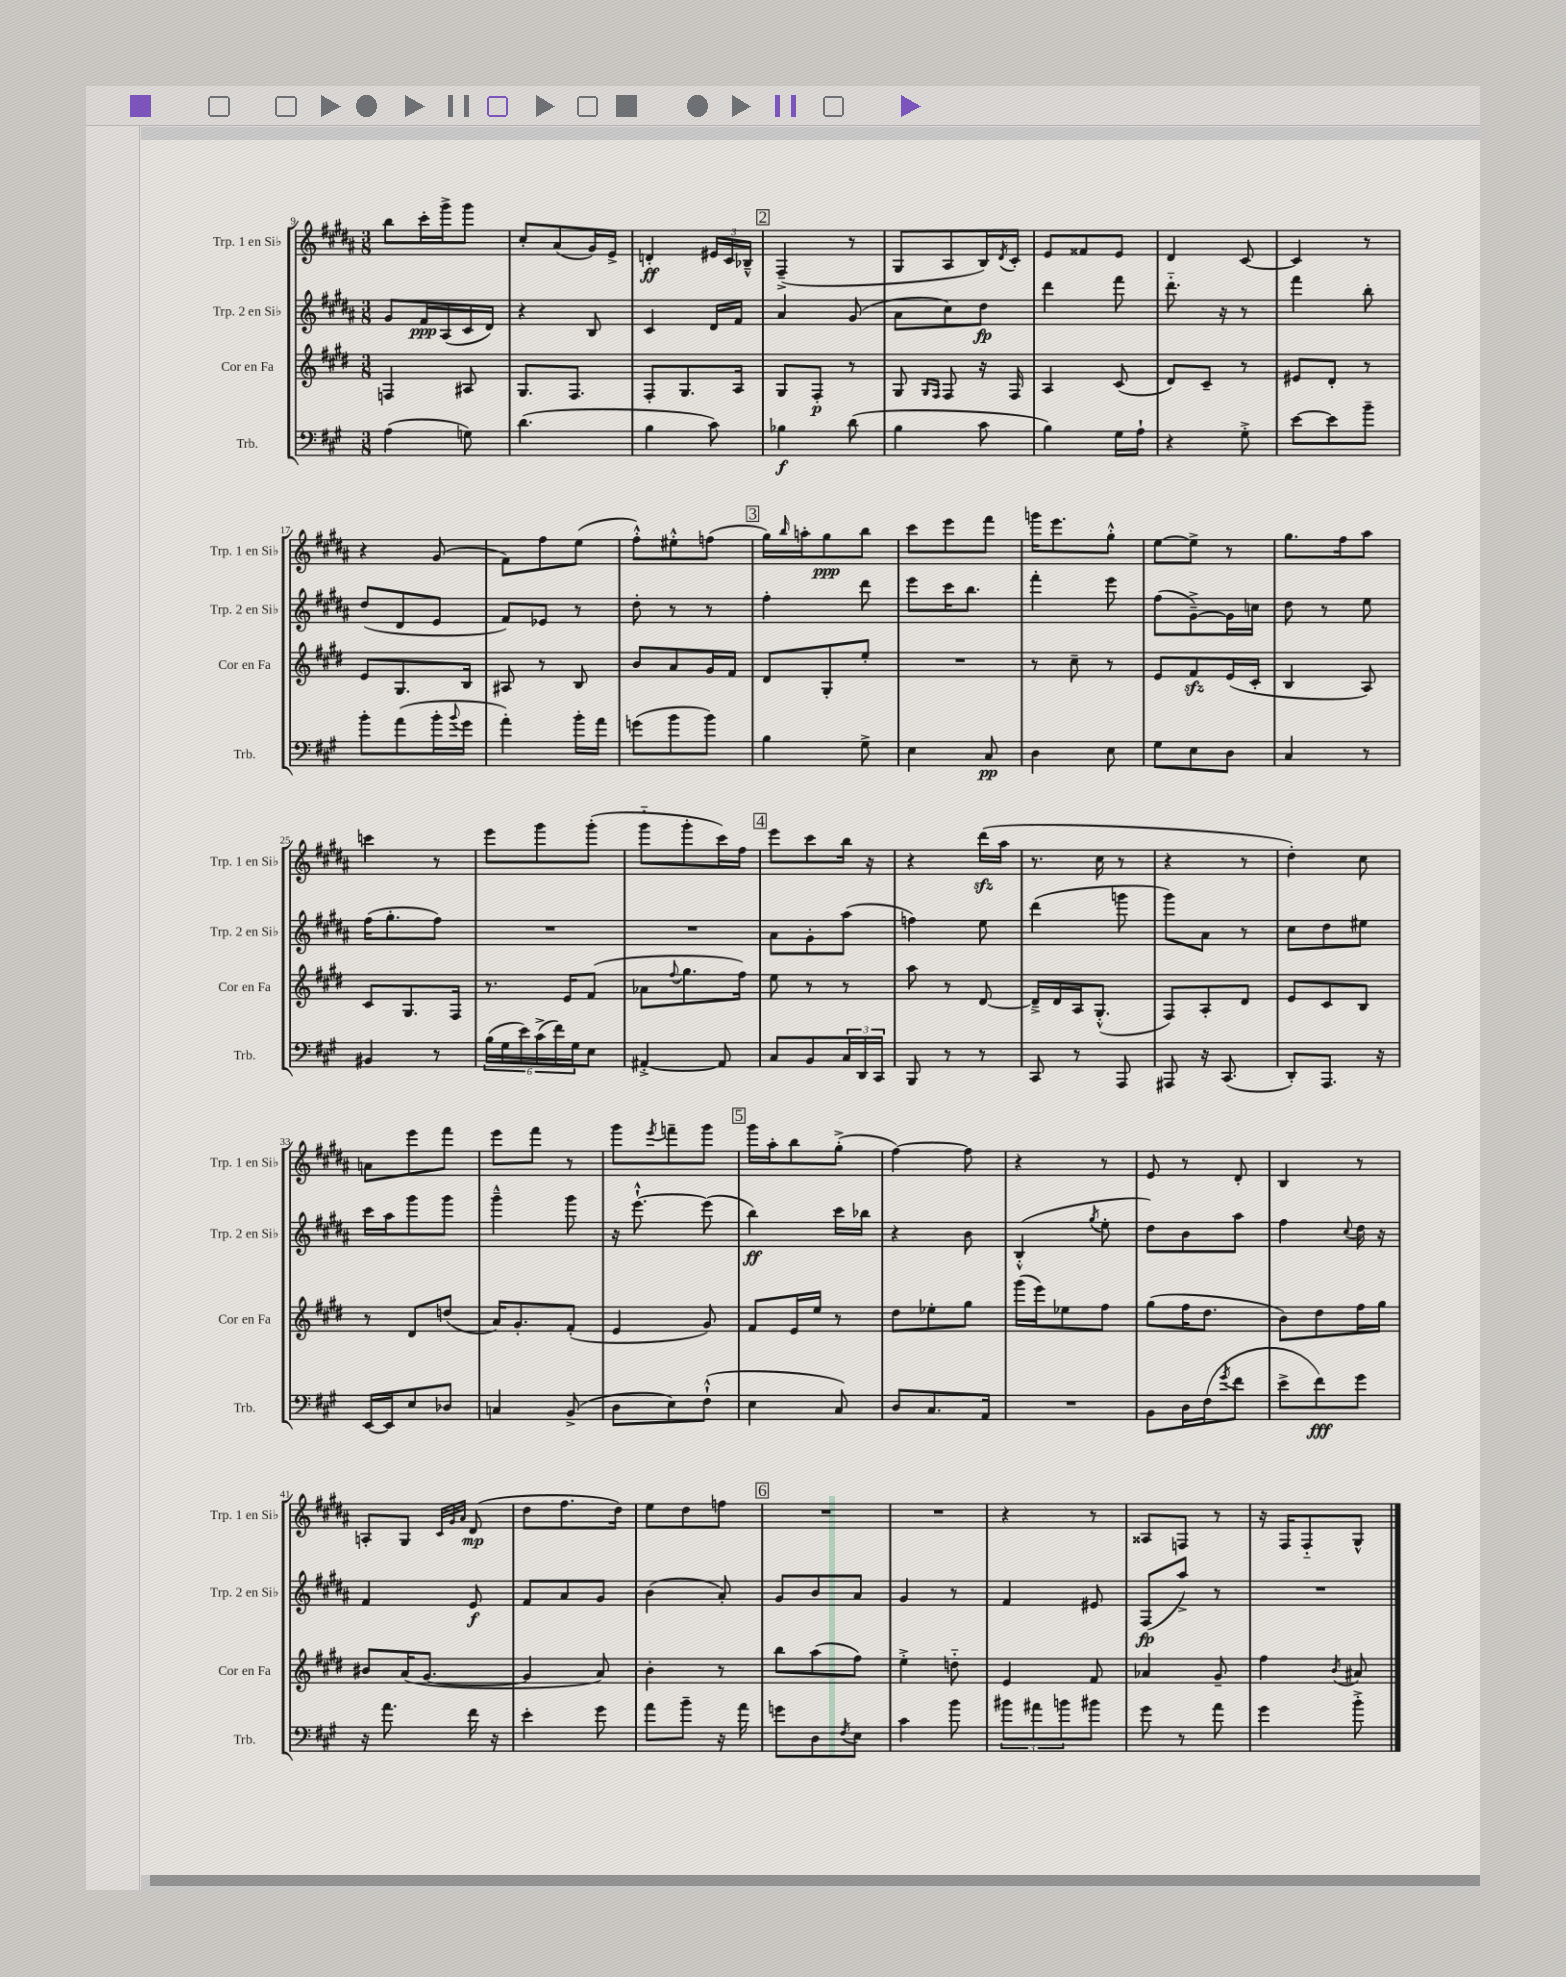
<<
\new StaffGroup <<
\new Staff = "s0" \with { instrumentName = "Trp. 1 en Sib" shortInstrumentName = "Trp. 1 en Sib" } {
    \clef treble \key b \major \numericTimeSignature \time 3/8
    b''8 cis'''16-. gis'''16-> gis'''8 |
    cis''8-. ais'8( gis'16) e'16-> |
    d'4-.\ff \tuplet 3/2 { eis'16 cis'16 bes16---^ } |
    \mark \markup { \box "2" } fis4--->( r8 |
    gis8 ais8 b16) \acciaccatura { dis'8 } cis'16-. |
    e'8 fisis'8 e'8 |
    dis'4 cis'8~ |
    cis'4 r8 |
    r4 gis'8( |
    fis'8) fis''8 e''8( |
    fis''8-.-^) eis''8-.-^ f''8( |
    \mark \markup { \box "3" } gis''16) \grace { b''16 } a''16-. gis''8\ppp b''8 |
    cis'''8 e'''8 fis'''8 |
    g'''16 e'''8. gis''8-.-^ |
    e''8~ e''8-> r8 |
    gis''8. fis''16 ais''8 |
    c'''4 r8 |
    e'''8 gis'''8 gis'''8-.( |
    gis'''8-_ gis'''8-. cis'''16) fis''16 |
    \mark \markup { \box "4" } e'''8 cis'''8 b''16 r16 |
    r4 dis'''16\sfz( ais''16 |
    r8. cis''16 r8 |
    r4 r8 |
    dis''4-.) cis''8 |
    a'8 e'''8 fis'''8 |
    e'''8 fis'''8 r8 |
    gis'''8 \acciaccatura { e'''8 } f'''8-- gis'''8 |
    \mark \markup { \box "5" } gis'''16 ais''16-. b''8 gis''8-.->( |
    fis''4~) fis''8 |
    r4 r8 |
    e'8 r8 dis'8-. |
    b4 r8 |
    a8-. gis8 \grace { cis'32 gis'32 ais'32 } dis'8\mp( |
    dis''8 fis''8. dis''16) |
    e''8 dis''8 f''8 |
    \mark \markup { \box "6" } R4. |
    R4. |
    r4 r8 |
    aisis8 f8 r8 |
    r16 fis16 fis8-_ gis8-^ \bar "|." |
}
\new Staff = "s1" \with { instrumentName = "Trp. 2 en Sib" shortInstrumentName = "Trp. 2 en Sib" } {
    \clef treble \key b \major \numericTimeSignature \time 3/8
    gis'8 fis'16\ppp ais16( cis'16 dis'16) |
    r4 b8 |
    cis'4 dis'16 fis'16 |
    \mark \markup { \box "2" } ais'4 gis'8( |
    ais'8 cis''8) dis''8\fp |
    dis'''4 fis'''8 |
    dis'''8.-_ r16 r8 |
    fis'''4 b''8-. |
    dis''8( dis'8 e'8 |
    fis'8) ees'8 r8 |
    dis''8-. r8 r8 |
    \mark \markup { \box "3" } fis''4-. dis'''8 |
    e'''8 cis'''16 b''8. |
    fis'''4-. e'''8 |
    fis''8( gis'8~--->) gis'16 c''16 |
    dis''8 r8 e''8 |
    fis''16( gis''8.-. fis''8) |
    R4. |
    R4. |
    \mark \markup { \box "4" } ais'8 gis'8-. ais''8( |
    f''4) e''8 |
    dis'''4( g'''8 |
    gis'''8) ais'8 r8 |
    cis''8 dis''8 eis''8 |
    cis'''16 ais''16 gis'''8 gis'''8 |
    gis'''4---^ gis'''8 |
    r16 e'''8.~-!-^ e'''8( |
    \mark \markup { \box "5" } b''4\ff) cis'''16 bes''16 |
    r4 b'8 |
    b4-.-^( \acciaccatura { gis''8 } e''8-. |
    dis''8) b'8 ais''8 |
    fis''4 \appoggiatura { cis''8 } dis''16 r16 |
    fis'4 e'8\f |
    fis'8 ais'8 gis'8 |
    b'4( ais'8-.) |
    \mark \markup { \box "6" } gis'8 b'8 ais'8 |
    gis'4 r8 |
    fis'4 eis'8 |
    fis8\fp( ais''8->) r8 |
    R4. \bar "|." |
}
\new Staff = "s2" \with { instrumentName = "Cor en Fa" shortInstrumentName = "Cor en Fa" } {
    \clef treble \key e \major \numericTimeSignature \time 3/8
    f4 ais8 |
    gis8. fis8. |
    fis8-. gis8. a16 |
    \mark \markup { \box "2" } gis8 fis8-.\p r8 |
    gis8 \grace { gis16 fis16 } fis8 r16 fis16 |
    a4 cis'8( |
    dis'8) cis'8-- r8 |
    eis'8 dis'8-. r8 |
    e'8 gis8. b16 |
    ais8 r8 b8 |
    b'8 a'8 gis'16 fis'16 |
    \mark \markup { \box "3" } dis'8 gis8-. e''8-. |
    R4. |
    r8 cis''8-- r8 |
    e'8 fis'8\sfz e'16( cis'16-. |
    b4 a8) |
    cis'8 gis8. fis16 |
    r8. e'16 fis'8( |
    aes'8 \appoggiatura { fis''8 } gis''8. fis''16) |
    \mark \markup { \box "4" } e''8 r8 r8 |
    a''8 r8 dis'8~ |
    dis'16---> dis'16 a16 gis8.-.-^( |
    fis8) a8-. dis'8 |
    e'8 cis'8 b8 |
    r8 dis'8 d''8( |
    a'16) gis'8.-. fis'8-.( |
    e'4 gis'8) |
    \mark \markup { \box "5" } fis'8 e'16 e''16 r8 |
    dis''8 ees''8-. gis''8 |
    gis'''16( e'''16) ees''8 fis''8 |
    gis''8( fis''16 dis''8. |
    b'8) dis''8 fis''16 gis''16 |
    bis'8 a'16( gis'8.~ |
    gis'4 a'8) |
    b'4-. r8 |
    \mark \markup { \box "6" } b''8 a''8( fis''8) |
    e''4-.-> d''8-_ |
    e'4 fis'8 |
    aes'4 gis'8-- |
    fis''4 \acciaccatura { b'8 } ais'8 \bar "|." |
}
\new Staff = "s3" \with { instrumentName = "Trb." shortInstrumentName = "Trb." } {
    \clef bass \key a \major \numericTimeSignature \time 3/8
    a4( g8) |
    d'4.( |
    b4 cis'8) |
    \mark \markup { \box "2" } bes4\f d'8( |
    b4 cis'8 |
    b4) gis16 a16-! |
    r4 gis8-.-> |
    e'8~ e'8 b'8-- |
    b'8-. a'8( b'16-. \appoggiatura { b'8 } gis'16 |
    a'4-.) b'16-. a'16 |
    g'8( b'8 b'8) |
    \mark \markup { \box "3" } b4 gis8-> |
    e4 cis8\pp |
    d4 e8 |
    gis8 e8 d8 |
    cis4 r8 |
    bis,4 r8 |
    \tuplet 6/4 { b16( gis16 e'16) cis'16->( fis'16) gis16 } e8 |
    ais,4~-.-> ais,8 |
    \mark \markup { \box "4" } cis8 b,8 \tuplet 3/2 { cis16 d,16 cis,16 } |
    b,,8 r8 r8 |
    cis,8 r8 a,,8 |
    ais,,8 r16 cis,8.( |
    d,8-.) a,,8. r16 |
    e,16~ e,16 e8 des8 |
    c4 b,8->( |
    d8 e8) fis8-!-^( |
    \mark \markup { \box "5" } e4 cis8) |
    d8 cis8. a,16 |
    R4. |
    b,8 d16 fis16( \acciaccatura { gis'8 } fis'8 |
    e'8-> fis'8\fff) gis'8 |
    r16 a'8. fis'16 r16 |
    e'4-. gis'8 |
    a'8 b'8-- r16 a'16 |
    \mark \markup { \box "6" } g'8 d8 \acciaccatura { fis8 } e8 |
    cis'4 b'8 |
    \tuplet 3/2 { bis'8 ais'8 b'8 } bis'8 |
    gis'8 r8 a'8 |
    gis'4 b'8-.-> \bar "|." |
}
>>
>>
\layout { \context { \Score currentBarNumber = #9 } }
